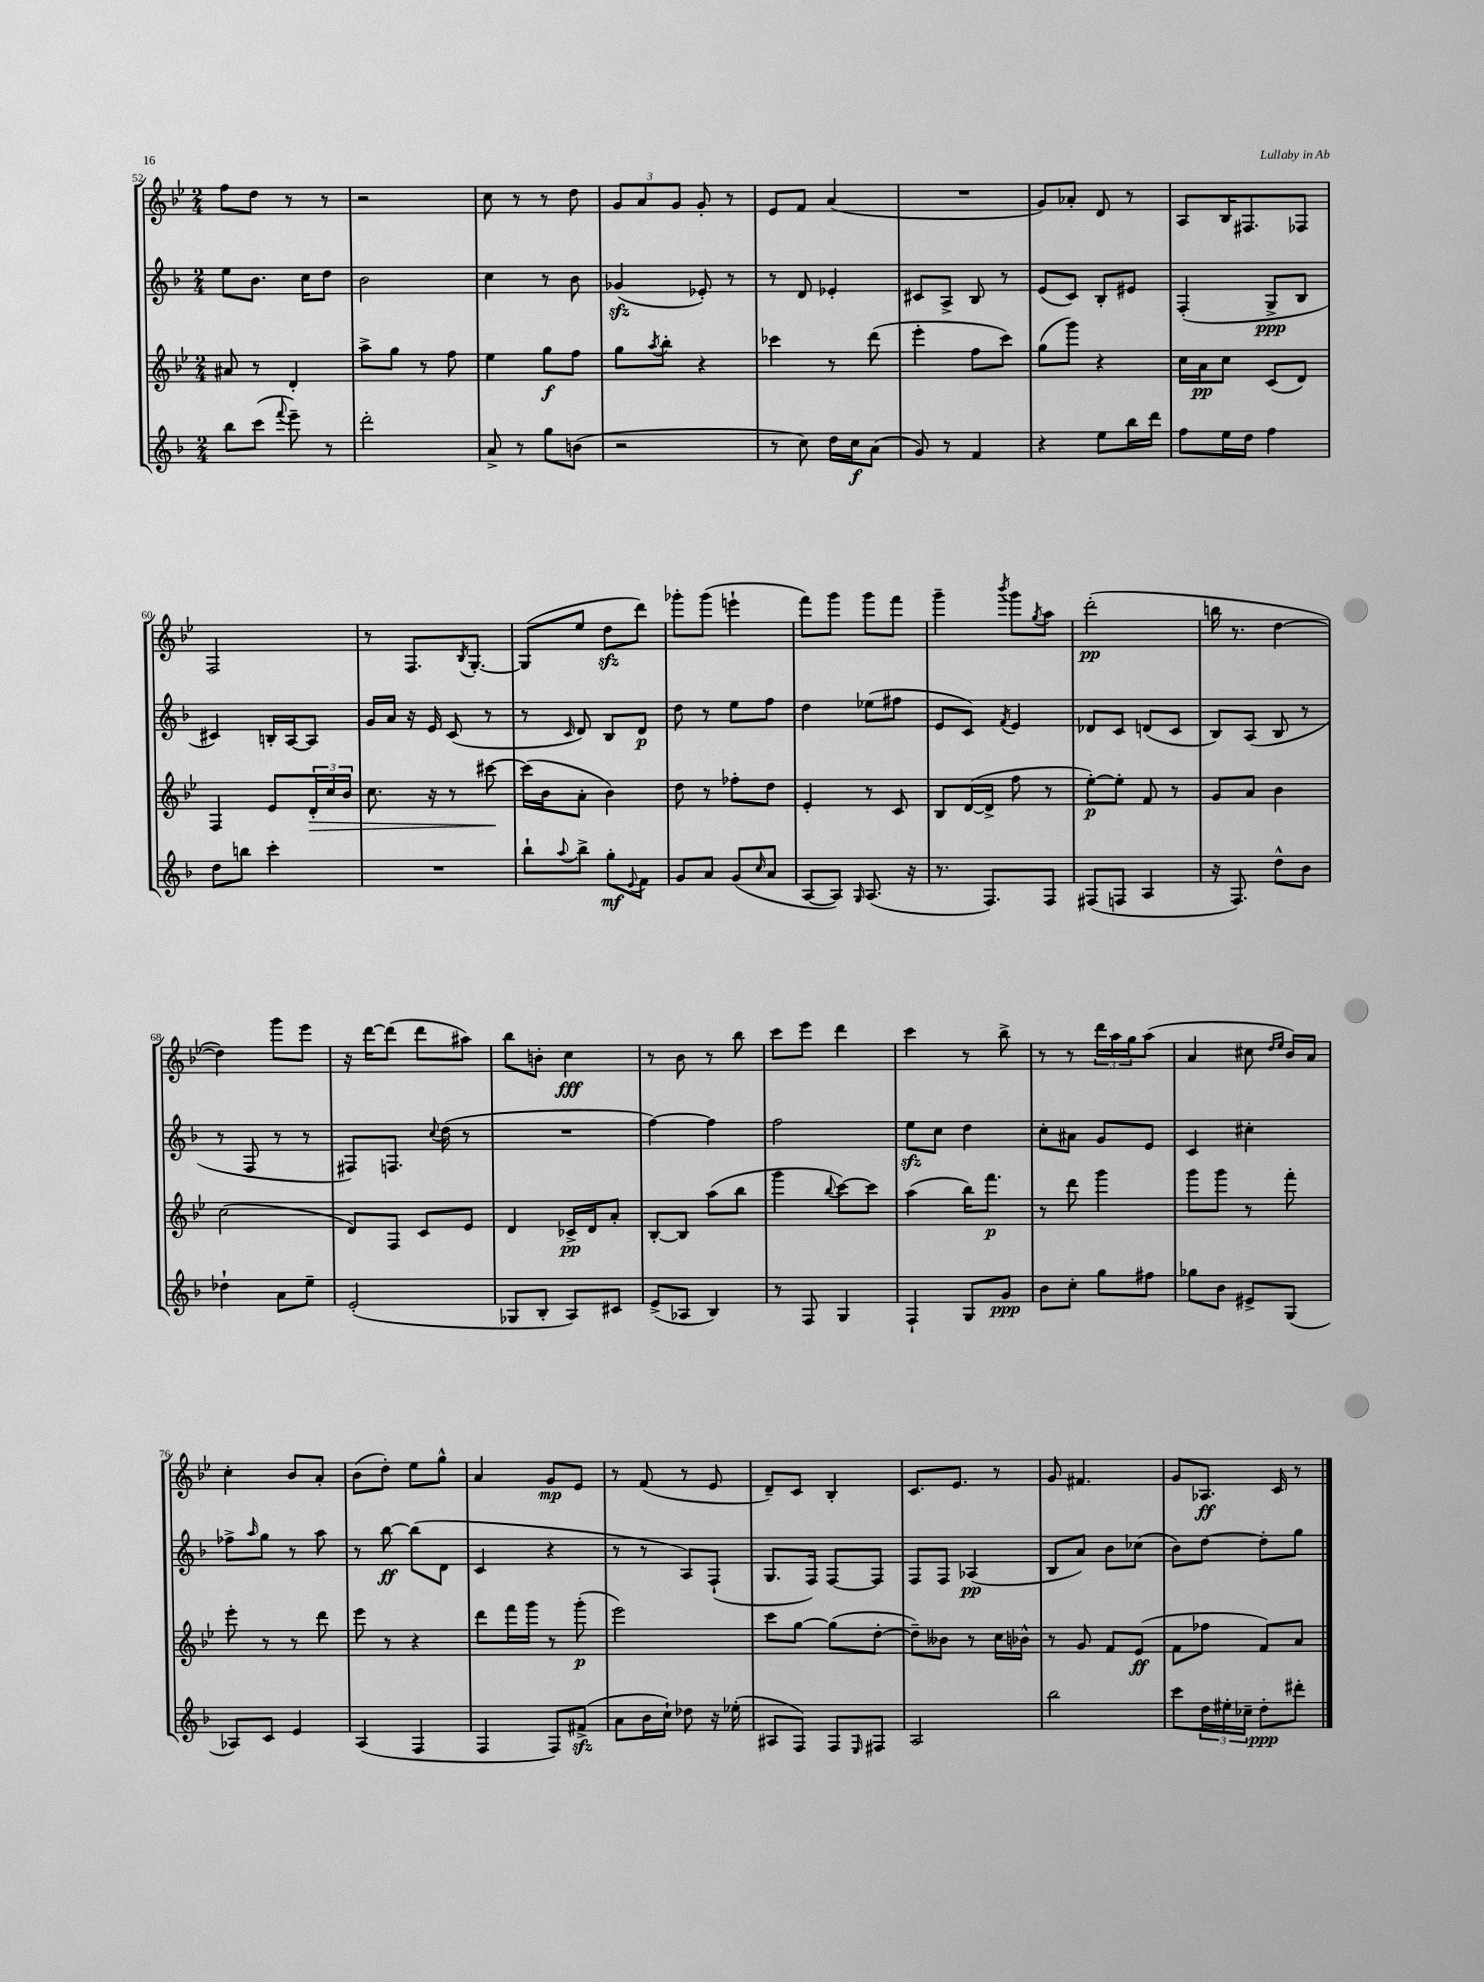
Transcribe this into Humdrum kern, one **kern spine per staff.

**kern	**kern	**kern	**kern
*staff4	*staff3	*staff2	*staff1
*clefG2	*clefG2	*clefG2	*clefG2
*k[b-]	*k[b-e-]	*k[b-]	*k[b-e-]
*M2/4	*M2/4	*M2/4	*M2/4
8bb-	8a#	8ee	8ff
(8ccc	8r	8.b-	8dd
8qqfff	.	.	.
8eee~)	4d'	.	8r
.	.	16cc	.
8r	.	8dd	8r
=	=	=	=
2ddd'	8aa^	2b-	2r
.	8gg	.	.
.	8r	.	.
.	8ff	.	.
=	=	=	=
8a^	4ee-	4cc	8cc
8r	.	.	8r
8gg	8gg	8r	8r
(8b	8ff	8b-	8dd
=	=	=	=
2r	8gg	(4g-	12g
.	.	.	12a
.	8qaa	.	.
.	8bb-'	.	.
.	.	.	12g
.	4r	8e-')	8g'
.	.	8r	8r
=	=	=	=
8r	4ccc-	8r	8e-
8cc)	.	8d	8f
16dd	8r	4e-'	(4a
16cc	.	.	.
(8a	(8ddd	.	.
=	=	=	=
8g)	4eee-'	8c#	2r
8r	.	8A^	.
4f	8ff	8B-	.
.	8ccc)	8r	.
=	=	=	=
4r	(8gg	(8e	8g)
.	8ggg)	8c)	8a-'
8ee	4r	8B-'	8d
16bb-	.	8e#	8r
16ddd	.	.	.
=	=	=	=
8ff	16cc	(4F'	8A
.	16a	.	.
16ee	8cc	.	16B-
16dd	.	.	8.F#
4ff	(8c	8G^	.
.	8d)	8B-	8F-
=	=	=	=
8dd	4F	4c#)	2F
8bb	.	.	.
4ccc'	8e-	16B'	.
.	.	[16A	.
.	24d'	8A]	.
.	24cc	.	.
.	24b-	.	.
=	=	=	=
2r	8.cc	16g	8r
.	.	16a	.
.	.	16r	8.F
.	16r	16e	.
.	8r	(8c	.
.	.	.	8qB-
.	.	.	[8.G'
.	[8ccc#	8r	.
=	=	=	=
8bb-`	(16ccc#]	8r	(8G]
.	16b-	.	.
8qqaa	.	16qqc	.
8bb-^	8a'	8d)	8ee-
8gg'	4b-)	8B-	8dd
8qqe	.	.	.
8f	.	8d	8ddd)
=	=	=	=
8g	8dd	8dd	8ggg-'
8a	8r	8r	(8ggg-
(8g	8ff-'	8ee	4eee`
16qqcc	.	.	.
8a	8dd	8ff	.
=	=	=	=
[8A	4e-'	4dd	8fff)
8A])	.	.	8ggg
16qqG	.	.	.
(8.A	8r	(8ee-	8ggg
.	8c	8ff#	8fff
16r	.	.	.
=	=	=	=
8.r	8B-	8e	4ggg~
.	([16d	8c)	.
8.F)	16d^]	.	.
.	.	8qf	8qbbb-
.	8ff	4e	8ggg
.	.	.	8qgg
8F	8r	.	8aa
=	=	=	=
(8F#	[8ee-')	8d-	(2ddd'
8F	8ee-']	8c	.
4A	8f	(8d	.
.	8r	8c	.
=	=	=	=
16r	8g	8B-)	16bb
8.F)	.	.	8.r
.	8a	(8A	.
8dd^^	4b-	8B-	[4dd
8b-	.	8r	.
=	=	=	=
4dd-`	(2cc	8r	4dd])
.	.	8F	.
8a	.	8r	8ggg
8ee~	.	8r	8eee-
=	=	=	=
(2e'	8d)	8F#)	16r
.	.	.	[16ddd
.	8F	8.F	(8ddd]
.	8c	.	8ddd
.	.	8qqcc	.
.	.	(16dd	.
.	8e-	8r	8aa#)
=	=	=	=
8G-	4d	2r	8bb-
8B-'	.	.	8b'
8A)	16c-^	.	4cc
.	16d	.	.
8c#	8a'	.	.
=	=	=	=
(8e^	[8B-'	[4ff)	8r
8A-	8B-]	.	8b-
4B-)	(8aa	4ff]	8r
.	8bb-	.	8bb-
=	=	=	=
8r	4ggg	2ff	8ccc
8F	.	.	8eee-
.	8qqbb-	.	.
4G	[8ccc)	.	4ddd
.	8ccc]	.	.
=	=	=	=
4F`	(4aa	8ee	4ccc
.	.	8cc	.
8G	16bb-)	4dd	8r
.	8.fff	.	.
8g	.	.	8bb-^
=	=	=	=
8b-	8r	8cc'	8r
8cc'	8ddd	8a#	8r
8gg	4ggg	8g	24ddd
.	.	.	24aa
.	.	.	24gg
8ff#	.	8e	(8aa
=	=	=	=
8gg-	8ggg	4c	4a
8b-	8ggg	.	.
8e#^	8r	4cc#'	8cc#
.	.	.	16qqdd
.	.	.	16qqee-
(8G	8fff'	.	16b-)
.	.	.	16a
=	=	=	=
8A-)	8eee-'	8ff-^	4cc'
.	.	16qqaa	.
8c	8r	8gg	.
4e	8r	8r	8b-
.	8ddd	8aa	8a'
=	=	=	=
(4A	8eee-	8r	(8b-
.	8r	[8bb-	8dd')
4F	4r	(8bb-]	8ee-
.	.	8d	8gg^^
=	=	=	=
4F	8ddd	4c	4a
.	16fff	.	.
.	16ggg	.	.
8F)	8r	4r	8g
(8f#^	(8ggg'	.	8e-
=	=	=	=
8a	2eee-)	8r	8r
16b-	.	8r	(8f
16cc`)	.	.	.
8dd-	.	8A)	8r
16r	.	(8F`	8e-
(16ee-'	.	.	.
=	=	=	=
8A#	8ccc	8.G	8d~)
8F)	[8gg	.	8c
.	.	16F)	.
8F	(8gg]	[8F	4B-'
16qqE	.	.	.
8F#	[8dd'	8F]	.
=	=	=	=
2A	8dd~])	8F	8.c
.	8b--	8F	.
.	.	.	8.e-
.	8r	(4A-	.
.	16cc	.	8r
.	16b-^^	.	.
=	=	=	=
2bb-	8r	8B-	8g
.	8g	8a)	4.f#
.	8f	8b-	.
.	(8e-	(8cc-	.
=	=	=	=
8ccc	8f	8b-)	8g
24dd	8ff-	[8dd	8.A-
24ee#'	.	.	.
24cc-~	.	.	.
8dd'	8f)	8dd']	.
.	.	.	16c
8ddd#'	8a	8gg	8r
==	==	==	==
*-	*-	*-	*-
